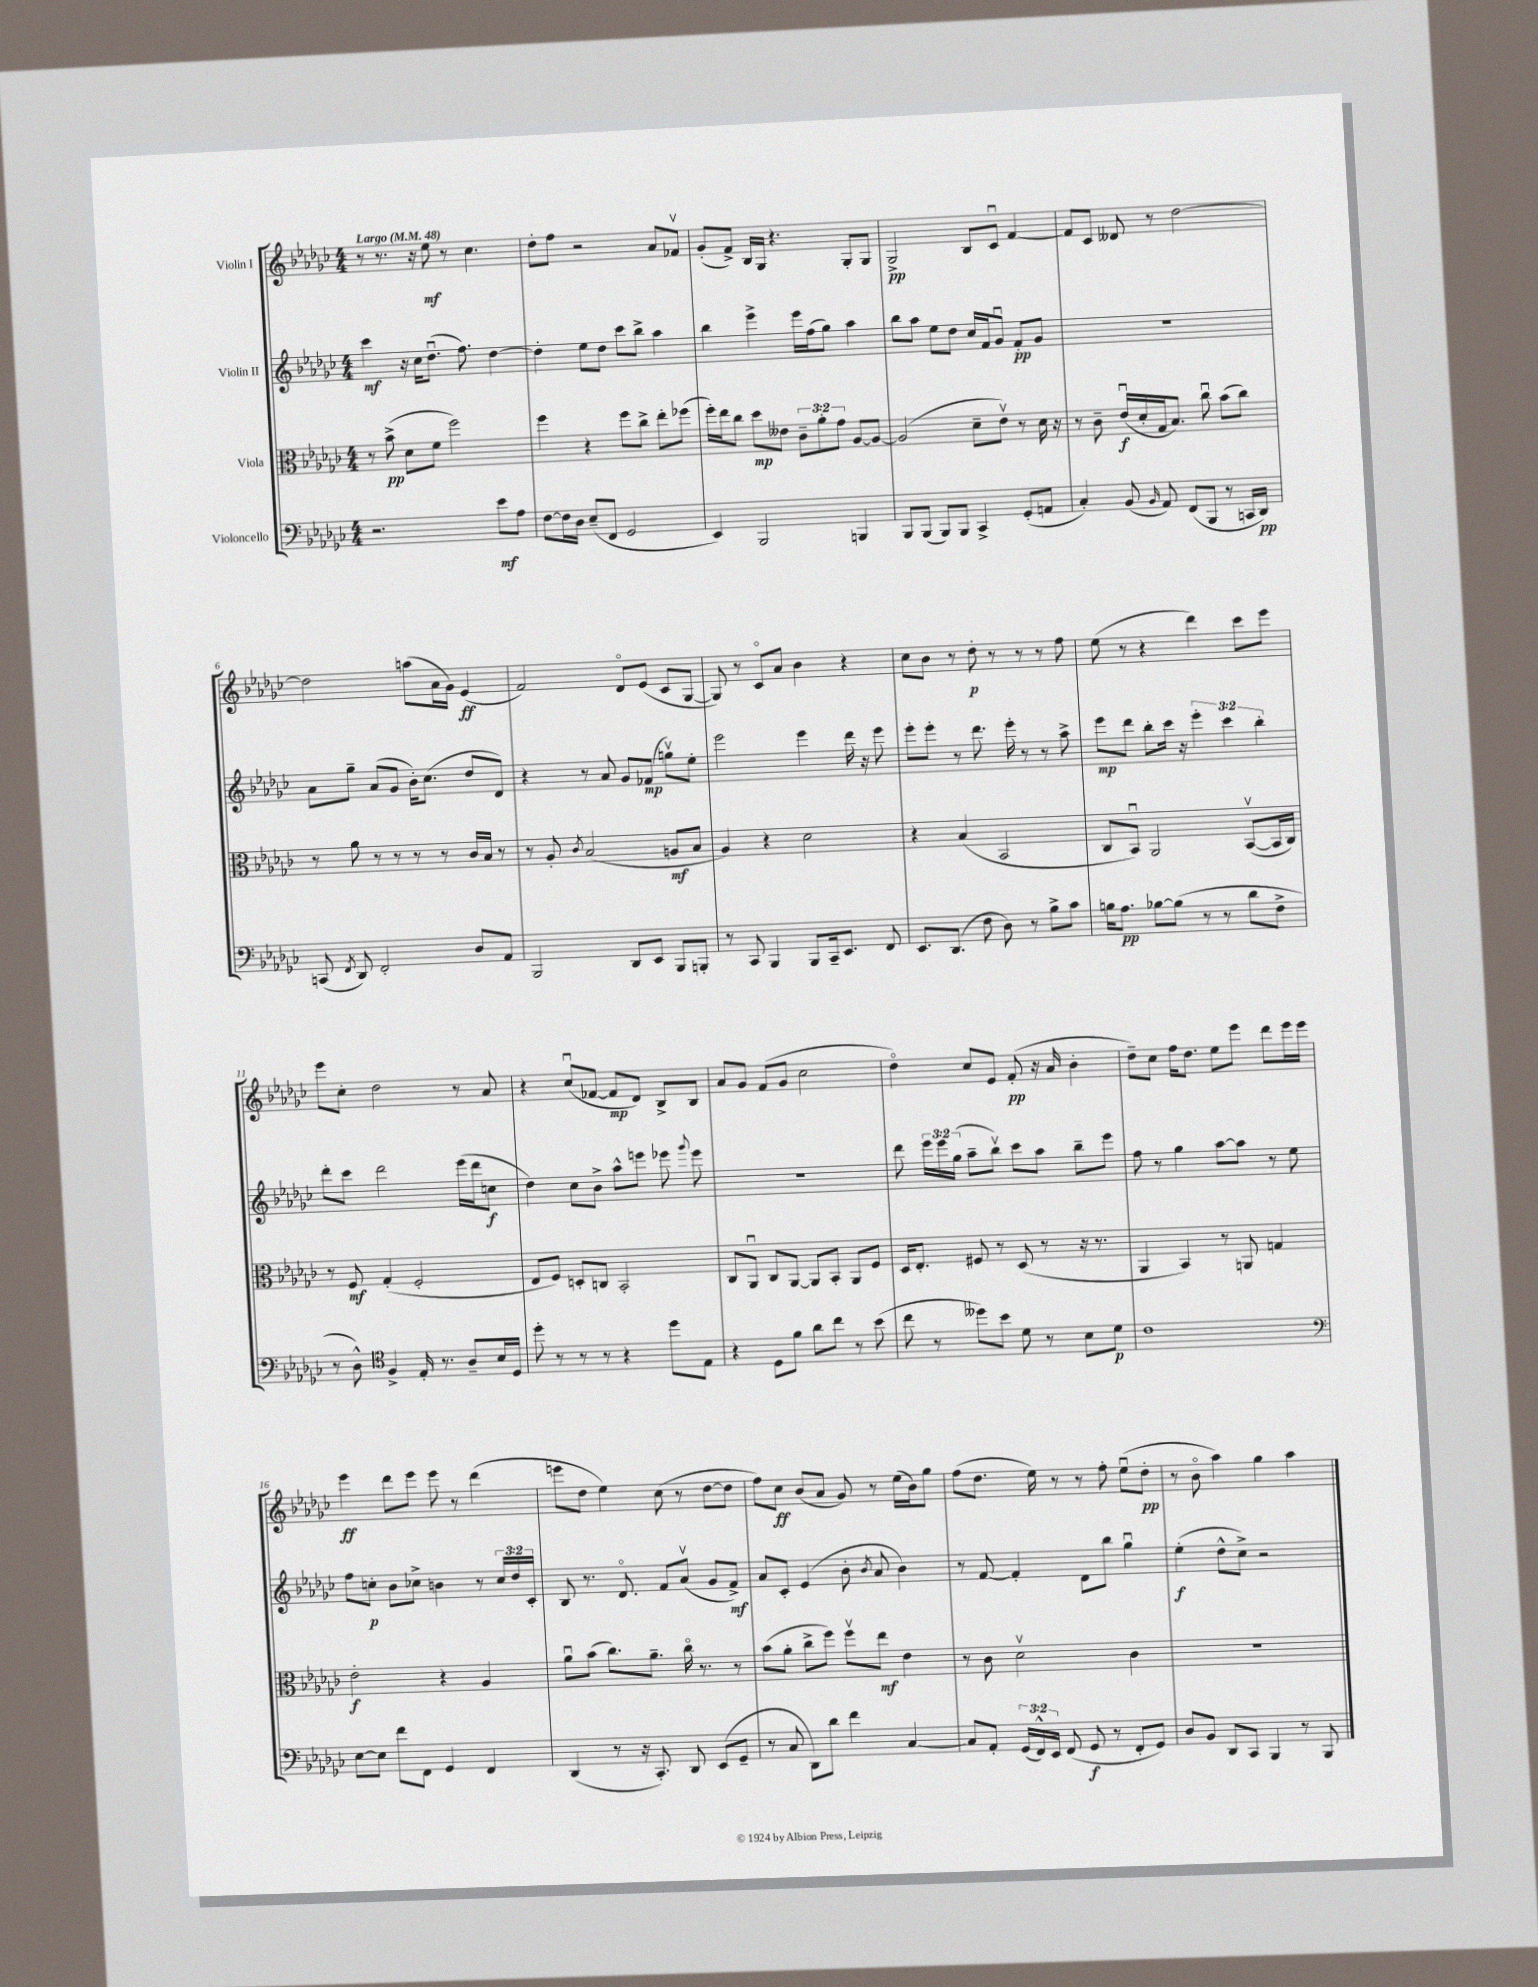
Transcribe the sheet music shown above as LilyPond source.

<<
\new StaffGroup <<
\new Staff = "s0" \with { instrumentName = "Violin I" } {
    \clef treble \key ges \major \numericTimeSignature \time 4/4 \tempo "Largo" 4 = 48
    \autoBeamOff r8 r8. r16 ees''8\mf r8 ces''4. |
    des''8[-. f''8] r2 aes'8[ fes'8]\upbow |
    ges'8[-.( f'8]->) bes16[ ges16] r4. ges8[-. ges8] |
    ges2->\pp bes8[ ces'8]\downbow f'4~ |
    f'8[ ces'8] deses'8 r8 des''2~ |
    des''2 a''8[( aes'16 ges'16]) ees'4\ff( |
    f'2) des'8[\flageolet ees'8]( ces'8[ ges8]~ |
    ges8) r8 ces'8[\flageolet aes'8] bes'4 r4 |
    ces''8[ bes'8] r8 des''8-.\p r8 r8 r8 f''8 |
    ees''8( r8 r4 des'''4) ces'''8[ ees'''8] |
    ees'''8[ ces''8]-. des''2 r8 aes'8 |
    r4 ces''8[\downbow( fes'8]~ fes'8[\mp des'8]) bes8[-> bes8] |
    aes'8[ ges'8] f'8[( ges'8] ces''2 |
    des''4\flageolet) ces''8[ ees'8] f'8-.\pp( r16 aes'16 bes'4-. |
    des''8[--) ces''8] f''16[ des''8.] ees''8[ ees'''8] des'''8[ ees'''16 ees'''16] |
    ees'''4\ff des'''8[ ees'''8] ees'''8 r8 des'''4( |
    e'''8[ des''8] ees''4) ces''8( r8 des''8[~ des''8] |
    f''8[) ces''8]\ff bes'8[( aes'8] ges'8) r8 ees''16[( bes'16) ges''8] |
    f''8[( des''8.] ees''16) r8 r8 f''8-. ees''8[\downbow( des''8]-.\pp |
    r8 bes'8\flageolet aes''4) ges''4 aes''4 \bar "|." |
}
\new Staff = "s1" \with { instrumentName = "Violin II" } {
    \clef treble \key ges \major \numericTimeSignature \time 4/4 \override Staff.TupletNumber.text = #tuplet-number::calc-fraction-text
    \autoBeamOff ces'''4\mf r16 ces''16[ des''8.]\downbow( f''8.) des''4~ |
    des''4-. ees''8[ des''8] ces'''8[ bes''8]-> aes''4 |
    bes''4 ees'''4-> ees'''16[ f''16( ges''8]) aes''4 |
    bes''8[ aes''8] ees''8[ des''8] ces''16[ f'16 ges'8]\downbow f'8[-.\pp ges'8] |
    r1 |
    aes'8[ ges''8]-- aes'8[( ges'8] bes'16[-.) ces''8.]( des''8[ des'8]) |
    r4 r8 aes'8 ges'8[ fes'8]\mp( g''8[\upbow) ees''8]-. |
    ees'''2 ees'''4 des'''16 r16 ees'''8 |
    ees'''8[-. ees'''8]-. r8 des'''8. ees'''16-. r8 r8 aes''8-> |
    ees'''8[\mp des'''8] bes''8[-. ces'''16] r16 \tuplet 3/2 { ees'''4-. ces'''4 bes''4-. } |
    des'''8[-. ces'''8] des'''2 ees'''16[( des'''16 c''8]\f |
    des''4) ces''8[ bes'8]-> aes''8[-^ e'''8] ees'''8 \appoggiatura { ges'''8 } ees'''8 |
    R1 |
    des'''8 \tuplet 3/2 { ees'''16[ ees'''16 ges''16]( } aes''8[-- bes''8]\upbow) ces'''8[ aes''8] bes''8[-- ees'''8] |
    f''8 r8 ges''4 aes''8[~ aes''8] r8 ees''8 |
    f''8[ c''8]-.\p bes'8[ ces''8]-> b'4 r8 \tuplet 3/2 { ces''16[ des''16 ces'16]-. } |
    bes8 r8. des'8.\flageolet f'8[ aes'8]\upbow( ges'8[ f'8]->\mf) |
    aes'8[ ces'8]-. ees'4( bes'8-. \acciaccatura { bes'8 } aes'8 bes'4) |
    r8 f'8~ f'4-. des'8[ bes''8] ges''4\downbow |
    ees''4-.\f( des''8[-^ ces''8]->) r2 \bar "|." |
}
\new Staff = "s2" \with { instrumentName = "Viola" } {
    \clef alto \key ges \major \numericTimeSignature \time 4/4 \override Staff.TupletNumber.text = #tuplet-number::calc-fraction-text
    \autoBeamOff r8 bes'8->\pp( des'8[ f'8] f''2) |
    f''4 r4 f''8[ ces''8]-> ees''8[-. fes''8]( |
    f''16[-.) ees''16 ces''8] des''8[\mp eeses'8] \tuplet 3/2 { ces'8[-- aes'8-. ges'8] } aes8[~ aes8]~ |
    aes2( des'8[-- ees'8]\upbow) r8 des'16 r16 |
    r8 ces'8-- ees'16[\downbow\f( des'16-. ges16 bes8.]) ces''8\downbow bes'8[( ces''8]) |
    r8 aes'8 r8 r8 r8 r8 ces'16[ bes16] r8 |
    r8 aes8-. \acciaccatura { ces'8 } bes2( a8[\mf bes8] |
    aes4) r4 des'2 |
    r4 bes4( bes,2 |
    ces8[ bes,8]\downbow) aes,2 bes,8[~\upbow( bes,16 ces16]) |
    r8 f8\mf ges4-.( f2-. |
    ees8[ f8]) d8[-. c8] bes,2-. |
    ces8[ aes,8]\downbow ces8[ aes,8]~ aes,8[ bes,8]-. aes,8[ f8] |
    des16[ ees8.]-. fis8 r8 des8( r8 r16 r8. |
    aes,4 bes,4) r8 a,8 g4 |
    ees'2-.\f r4 aes4 |
    aes'8[\downbow bes'8]( ces''8.[) aes'8.]-- ces''16\flageolet r8. r8 |
    bes'8[( aes'8]-. ces''8[-> f''8]) f''8[\upbow ees''8]\mf ees'4 |
    r8 ces'8 des'2\upbow ces'4 |
    R1 \bar "|." |
}
\new Staff = "s3" \with { instrumentName = "Violoncello" } {
    \clef bass \key ges \major \numericTimeSignature \time 4/4 \override Staff.TupletNumber.text = #tuplet-number::calc-fraction-text
    \autoBeamOff r2. ees'8[\mf aes8] |
    f8[~ f16 des16] ees8[--( f,8] ges,2 |
    ees,4) bes,,2 b,,4 |
    bes,,8[ bes,,8]( bes,,8[) bes,,8] ces,4-> ges,8[-.( a,8] |
    ces4-.) bes,8( \grace { bes,16 } aes,8) f,8[( bes,,8] r8 c,16[ des,16]\pp) |
    c,8( \acciaccatura { f,8 } des,8) f,2-. des8[ aes,8] |
    bes,,2 des,8[ ees,8] bes,,8[ b,,8]-. |
    r8 ces,8 bes,,4 bes,,8[ ces,16-- ees,8.] f,8 |
    ees,8.[ des,8.]( f8 des8) r8 bes8[-> ces'8] |
    b16[ aes8.]\pp bes8[~ bes8]( r8 r8 des'8[ f8]-> |
    r8 des8-^) \clef tenor f4-> ees16-. r8. aes8[-- bes16 des16] |
    des''8-. r8 r8 r8 r4 des''8[ ees8] |
    r4 des8[ f'8] aes'8[ ces''8] r8 bes'8( |
    ces''8 r8 deses''8[) bes'8] des'8 r8 bes8[ des'8]\p |
    ces'1 |
    \clef bass ees8[~ ees8] f'8[ f,8] ges,4 f,4 |
    des,4( r8 r16 ces,8.-.) des,8 ees,8[( ges,8]-- |
    r8 ces8 des,8[) des'8] f'4 ces4~ |
    ces8[ aes,8]-. \tuplet 3/2 { ges,16[( f,16-^) ees,16] } f,8( ges,8\f r8 f,8[-. ges,8]) |
    des8[ bes,8] des,8[ ces,8] bes,,4 r8 bes,,8 \bar "|." |
}
>>
>>
